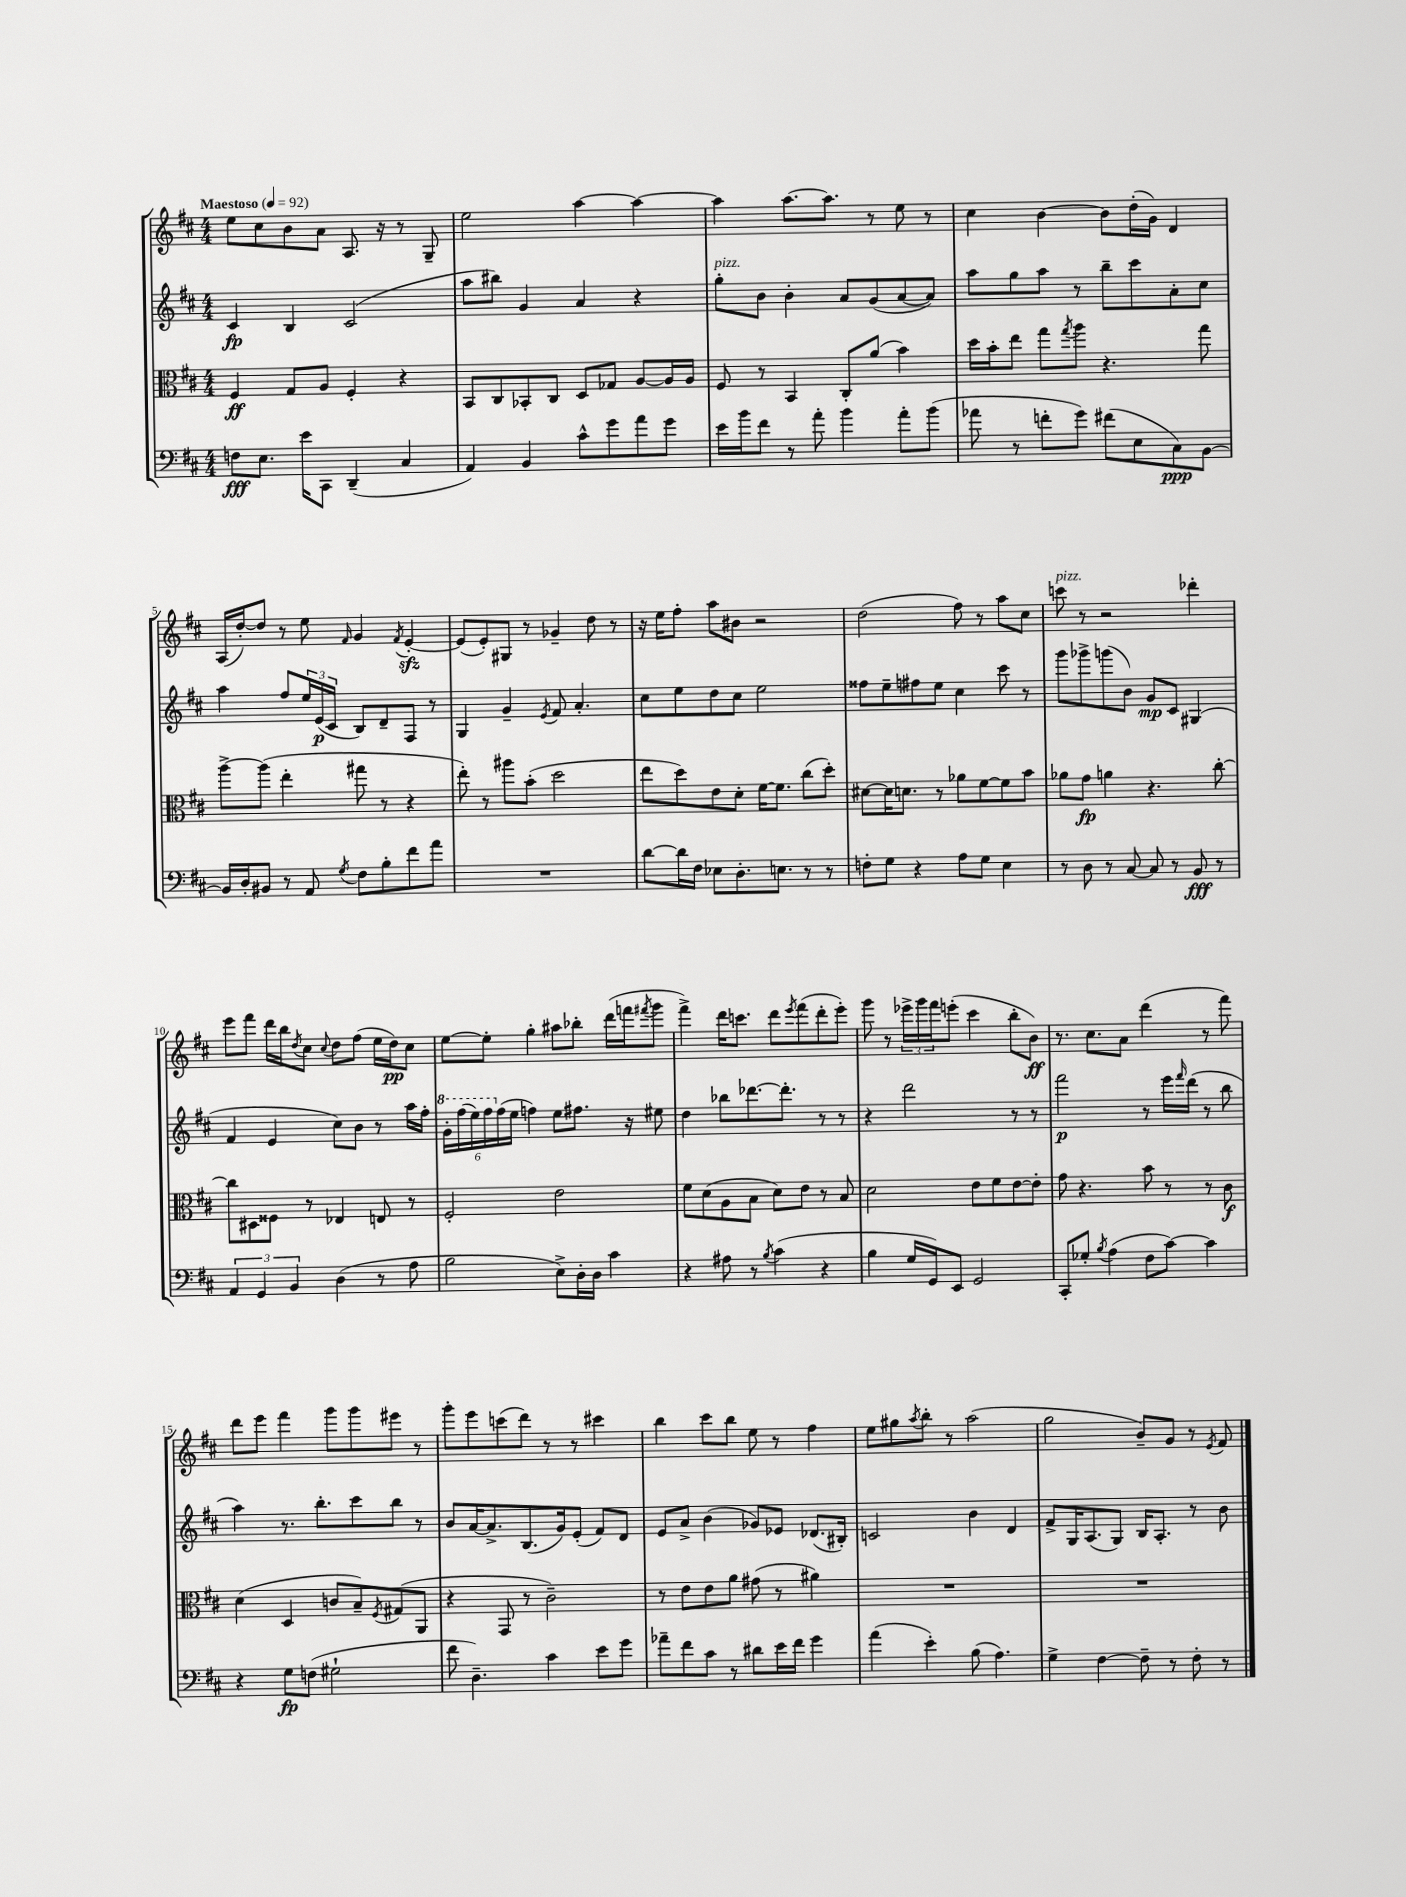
<<
\new StaffGroup <<
\new Staff = "s0" {
    \clef treble \key d \major \numericTimeSignature \time 4/4 \tempo "Maestoso" 4 = 92
    e''8 cis''8 b'8 a'8 a8. r16 r8 g8-- |
    e''2 a''4~ a''4~ |
    a''4 a''8.~ a''8. r8 e''8 r8 |
    cis''4 b'4~ b'8 d''16-.( g'16) d'4 |
    a16( d''16~-.) d''8 r8 e''8 \grace { fis'16 } g'4 \acciaccatura { fis'8 } e'4~-.\sfz |
    e'8( e'8-.) gis8 r8 ges'4-- d''8 r8 |
    r16 e''16 fis''8-. a''8 bis'8 r2 |
    d''2( fis''8) r8 a''8 cis''8 |
    c'''8^\markup { \italic "pizz." } r8 r2 des'''4-. |
    e'''8 fis'''8 d'''16 b''16 \acciaccatura { d''8 } cis''8 \appoggiatura { cis''8 } d''8 fis''8( e''16 d''16\pp) cis''8 |
    e''8~ e''8-. g''4-. ais''8 bes''8-. d'''16( f'''16 \acciaccatura { fis'''8 } g'''8 |
    fis'''4->) d'''16 c'''8. d'''8 \acciaccatura { e'''8 } fis'''8( d'''8-. e'''8-.) |
    g'''8 r8 \tuplet 3/2 { ees'''16-> g'''16 fis'''16 } e'''8-.( cis'''4 b''8-. b'8\ff) |
    r8. cis''8. a'8 d'''4( r8 fis'''8) |
    d'''8 e'''8 fis'''4 g'''8 g'''8 eis'''8 r8 |
    g'''8-. e'''8 c'''8( d'''8) r8 r8 cis'''4 |
    b''4 cis'''8 b''8 e''8 r8 fis''4 |
    e''8 gis''8 \acciaccatura { a''8 } b''8-. r8 a''2( |
    g''2 b'8--) g'8 r8 \acciaccatura { e'8 } fis'8 \bar "|." |
}
\new Staff = "s1" {
    \clef treble \key d \major \numericTimeSignature \time 4/4
    cis'4\fp b4 cis'2( |
    a''8 bis''8) g'4 a'4 r4 |
    g''8-.^\markup { \italic "pizz." } b'8 b'4-. a'8 g'8( a'8~ a'8) |
    a''8 g''8 a''8 r8 b''8-- cis'''8 a'8-. cis''8 |
    a''4 fis''8 \tuplet 3/2 { e''16 e'16\p( cis'16 } b8) d'8-- fis8 r8 |
    g4 g'4-- \acciaccatura { e'8 } fis'8 a'4.-. |
    cis''8 e''8 d''8 cis''8 e''2 |
    fisis''8 e''8-- fis''8 e''8 cis''4 cis'''8 r8 |
    g'''8 ges'''8-> g'''8( b'8) g'8\mp cis'8 gis4( |
    fis'4 e'4 cis''8) b'8 r8 a''16 fis''16-. |
    \tuplet 6/4 { \ottava #1 g''16-. fis'''16( e'''16) fis'''16 \ottava #0 fis''16( e''16 } f''4) e''8 fis''8. r16 eis''8 |
    d''4 bes''8 des'''8.~ des'''8.-. r8 r8 |
    r4 d'''2 r8 r8 |
    fis'''2\p r8 e'''16 \grace { fis'''16 } d'''16( r8 b''8 |
    a''4) r8. b''8.-. cis'''8 b''8 r8 |
    b'8 a'16~ a'8.-> b8.( g'16) e'8-.( fis'8) d'8 |
    e'8 a'8-> b'4( ges'8) ees'8 des'8.( bis16-.) |
    c'2 b'4 d'4 |
    fis'8-> g16 a8.( g8) b16 a8.-. r8 b'8 \bar "|." |
}
\new Staff = "s2" {
    \clef alto \key d \major \numericTimeSignature \time 4/4
    fis4\ff g8 a8 fis4-. r4 |
    b,8 cis8 bes,8-. cis8 d8 ges8 a8~ a16 a16 |
    fis8 r8 b,4 cis8-. a'8( b'4) |
    d''16 b'16-. e''8 g''8 \acciaccatura { g''8 } a''8 r4. g''8 |
    a''8~-> a''8( e''4-. gis''8 r8 r4 |
    e''8-.) r8 ais''8 b'8-.( d''2 |
    e''8 d''8) e'8 d'8-. fis'16~ fis'8. cis''8( d''8-.) |
    dis'8~ dis'16 d'8. r8 aes'8 fis'8~ fis'8 b'8 |
    aes'8 g'8\fp a'4 r4. cis''8~-. |
    cis''8 dis8 fisis8 r8 ees4 e8 r8 |
    fis2-. e'2 |
    fis'8 d'8( a8 b8 d'8) e'8 r8 b8 |
    d'2 e'8 fis'8 e'8~ e'8-. |
    g'8 r4. b'8 r8 r8 cis'8\f |
    d'4( d4 c'8 b8--) \acciaccatura { fis8 } gis8( a,8 |
    r4 g,8 r8 cis'2--) |
    r8 e'8 e'8 a'8 gis'8( r8 ais'4) |
    R1 |
    R1 \bar "|." |
}
\new Staff = "s3" {
    \clef bass \key d \major \numericTimeSignature \time 4/4
    f8\fff e8. e'16 cis,8 d,4--( cis4 |
    a,4) b,4 cis'8-^ g'8 a'8 g'8 |
    e'16 b'16 fis'8 r8 a'8-. b'4 a'8-. b'8( |
    aes'8 r8 f'8-. g'8) fis'8( e8 cis8\ppp) b,8~ |
    b,16 d16-. bis,8 r8 a,8 \acciaccatura { g8 } fis8 b8-. fis'8 a'8 |
    R1 |
    d'8~ d'16 fis16 ees8 d8.-. e8. r8 r8 |
    f8-. g8 r4 a8 g8 e4 |
    r8 d8 r8 cis8~ cis8 r8 b,8\fff r8 |
    \tuplet 3/2 { a,4 g,4 b,4 } d4( r8 a8 |
    b2 e8->) d16-. d16 cis'4 |
    r4 ais8 r8 \acciaccatura { b8 } cis'4( r4 |
    b4 g16 g,16) e,8 g,2 |
    cis,8-. ges8-. \acciaccatura { b8 } a4( fis8 cis'8~) cis'4 |
    r4 g8\fp f8( gis2-! |
    fis'8 d4.--) cis'4 e'8 g'8 |
    aes'8-- fis'8 cis'8 r8 dis'8 e'16 fis'16 g'4 |
    a'4( e'4-.) b8( a4.) |
    g4-> fis4~ fis8-- r8 fis8-. r8 \bar "|." |
}
>>
>>
